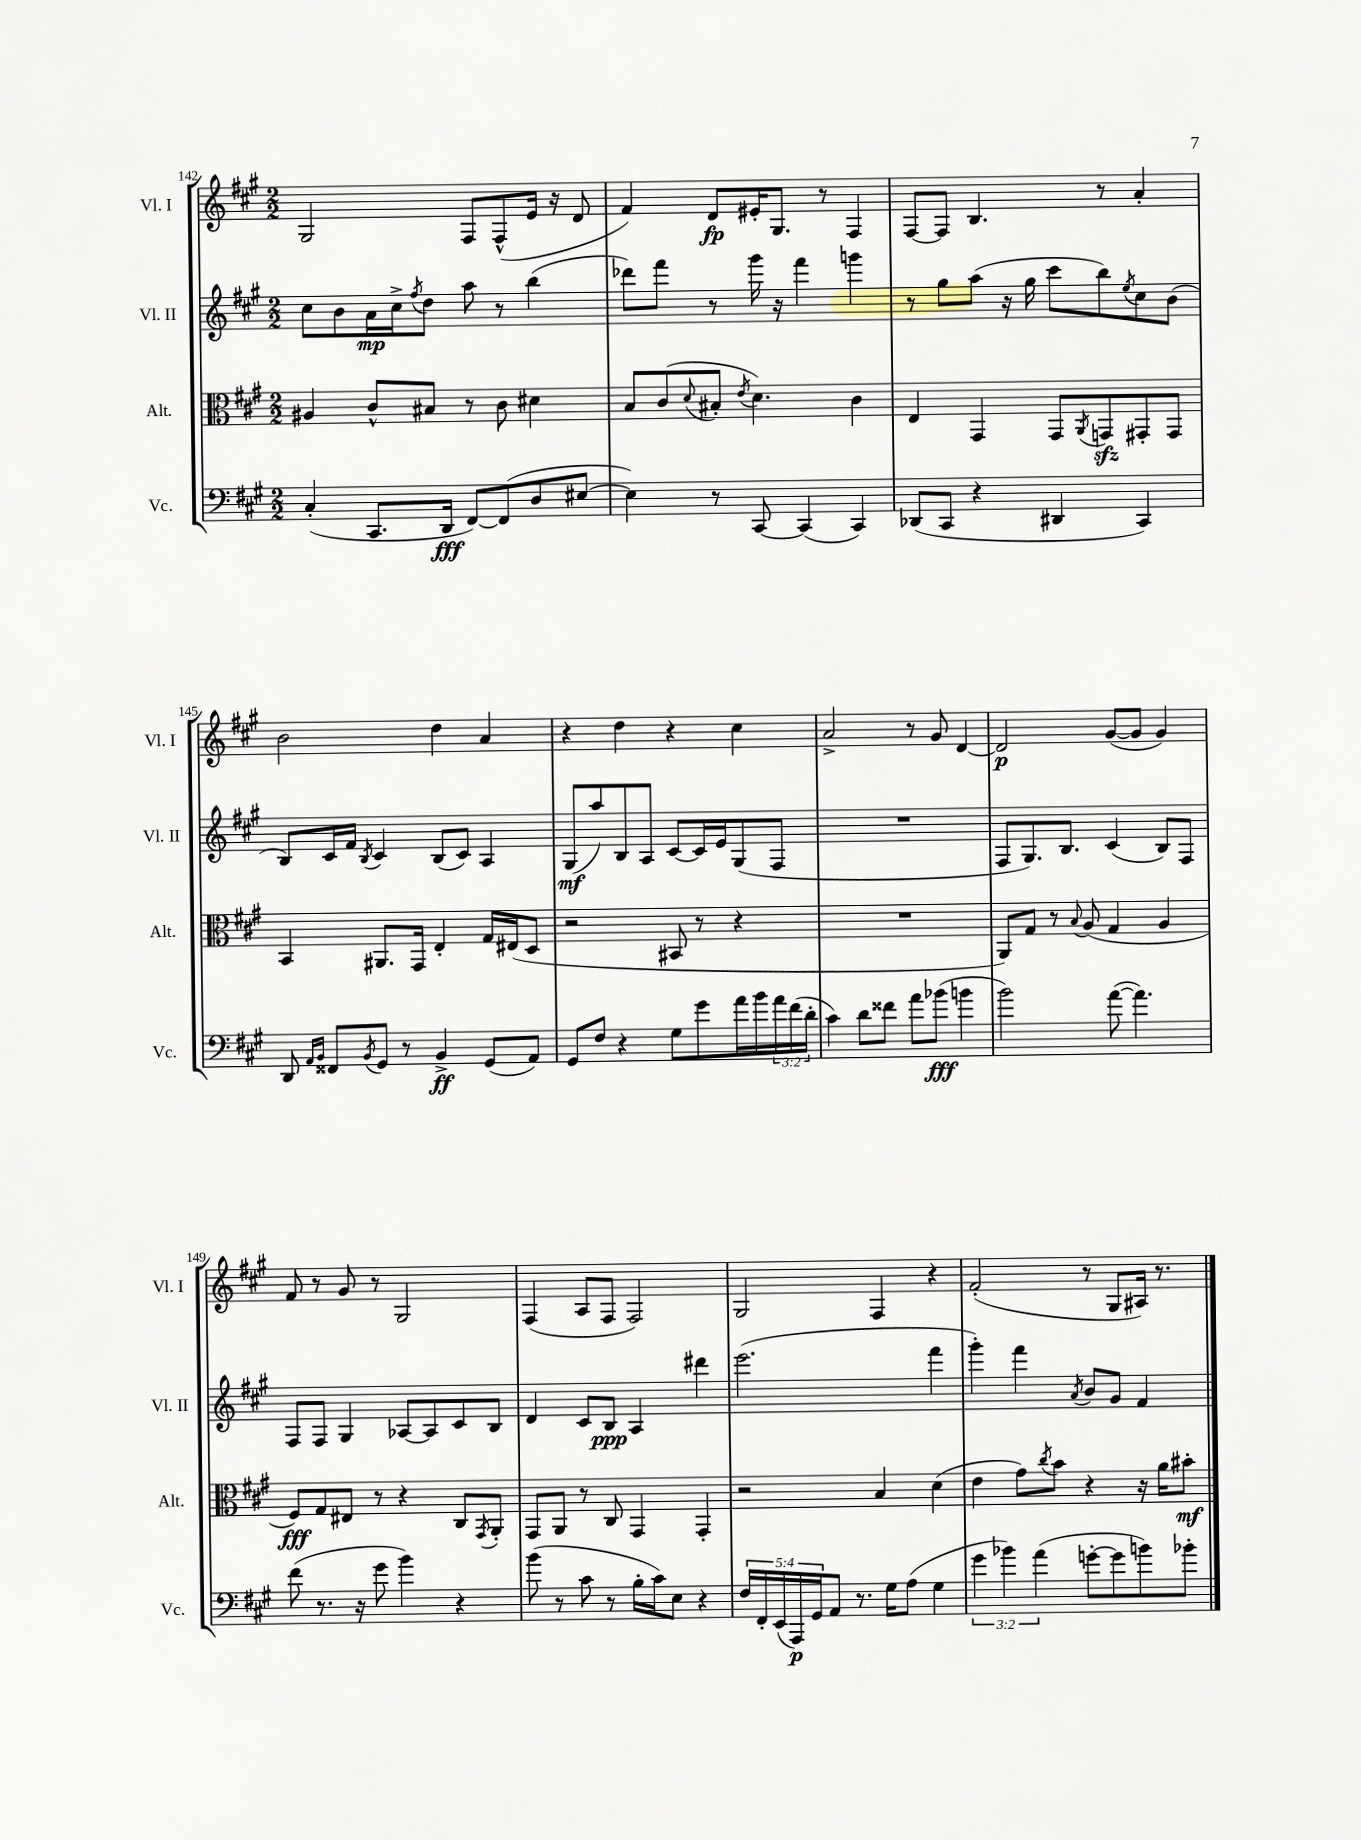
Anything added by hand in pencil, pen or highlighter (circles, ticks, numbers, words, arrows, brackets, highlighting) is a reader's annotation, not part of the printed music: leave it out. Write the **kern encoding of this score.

**kern	**dynam	**kern	**dynam	**kern	**dynam	**kern	**dynam
*part4	*part4	*part3	*part3	*part2	*part2	*part1	*part1
*staff4	*staff4	*staff3	*staff3	*staff2	*staff2	*staff1	*staff1
*I"Vc.	*	*I"Alt.	*	*I"Vl. II	*	*I"Vl. I	*
*I'Vc.	*	*I'Alt.	*	*I'Vl. II	*	*I'Vl. I	*
*clefF4	*	*clefC3	*	*clefG2	*	*clefG2	*
*k[f#c#g#]	*	*k[f#c#g#]	*	*k[f#c#g#]	*	*k[f#c#g#]	*
*M2/2	*	*M2/2	*	*M2/2	*	*M2/2	*
=142	=142	=142	=142	=142	=142	=142	=142
(4C#'/	.	4A#X/	.	8cc#\L	.	2G#/	.
.	.	.	.	8b\	.	.	.
8.CC#/L	.	8c#^^/L	.	16a\L	mp	.	.
.	.	.	.	16cc#^\J	.	.	.
.	.	.	.	8qff#/	.	.	.
.	.	8B#X/J	.	8dd\J	.	.	.
16DD/Jk	fff	.	.	.	.	.	.
[8FF#/L)	.	8r	.	8aa\	.	8F#/L	.
(8FF#/]	.	8c#\	.	8r	.	(8F#^^/	.
8D/	.	4d#X\	.	(4bb\	.	16e/Jk	.
.	.	.	.	.	.	16r	.
[8E#X/J	.	.	.	.	.	8d/	.
=143	=143	=143	=143	=143	=143	=143	=143
4E#\])	.	8B/L	.	8ddd-X\L)	.	4f#/)	.
.	.	(8c#/	.	8fff#\J	.	.	.
.	.	8qqd/	.	.	.	.	.
8r	.	8B#X'/J	.	8r	.	8d/L	fp
.	.	8qe/	.	.	.	.	.
[8CC#/	.	4.d\)	.	16ggg#\	.	16e#X'/K	.
.	.	.	.	16r	.	8.G#/J	.
(4CC#/]	.	.	.	4fff#\	.	.	.
.	.	.	.	.	.	8r	.
4CC#/)	.	4c#\	.	4gggn\	.	4F#/	.
=144	=144	=144	=144	=144	=144	=144	=144
(8DD-X/L	.	4E/	.	8r	.	[8F#/L	.
8CC#/J	.	.	.	8gg#\L	.	8F#/J]	.
4r	.	4GG#/	.	(8aa\J	.	4.B/	.
.	.	.	.	16r	.	.	.
.	.	.	.	16gg#\	.	.	.
4DD#X/	.	8GG#/L	.	8ccc#\L	.	.	.
.	.	8qAA/	.	.	.	.	.
.	.	8GGnzz/	.	8bb\)	.	8r	.
.	.	.	.	8qee/	.	.	.
4CC#/)	.	8GG#X'/	.	8cc#\	.	4a'/	.
.	.	8GG#/J	.	(8b\J	.	.	.
!!LO:LB:g=z
=145	=145	=145	=145	=145	=145	=145	=145
8DD/	.	4BB/	.	8B/L)	.	2b\	.
16qqAA/LL	.	.	.	.	.	.	.
16qqBB/JJ	.	.	.	.	.	.	.
8FF##X/L	.	.	.	16c#/L	.	.	.
.	.	.	.	16f#/JJ	.	.	.
8qBB/	.	.	.	8qB/	.	.	.
8GG#/J	.	8.AA#X/L	.	4c#/	.	.	.
8r	.	.	.	.	.	.	.
.	.	16GG#/Jk	.	.	.	.	.
4BB^/	ff	4E'/	.	(8B/L	.	4dd\	.
.	.	.	.	8c#/J)	.	.	.
(8GG#/L	.	16G#/LL	.	4A/	.	4a/	.
.	.	(16E#X/J	.	.	.	.	.
8AA/J)	.	8D/J	.	.	.	.	.
=146	=146	=146	=146	=146	=146	=146	=146
8GG#/L	.	2r	.	(8G#/L	mf	4r	.
8F#/J	.	.	.	8aa/)	.	.	.
4r	.	.	.	8B/	.	4dd\	.
.	.	.	.	8A/J	.	.	.
8G#\L	.	8BB#X/	.	[8c#/L	.	4r	.
8g#\	.	8r	.	16c#/L]	.	.	.
.	.	.	.	16e/J	.	.	.
16a\L	.	4r	.	(8G#/	.	4cc#\	.
16b\	.	.	.	.	.	.	.
24a\	.	.	.	8F#/J	.	.	.
(24f#\	.	.	.	.	.	.	.
24d'\JJ	.	.	.	.	.	.	.
=147	=147	=147	=147	=147	=147	=147	=147
4c#\)	.	1r	.	1r	.	2a^/	.
8d\L	.	.	.	.	.	.	.
8f##X\J	.	.	.	.	.	.	.
8a\L	.	.	.	.	.	8r	.
(8b-X\J	fff	.	.	.	.	8g#/	.
4bn\	.	.	.	.	.	[4d/	.
=148	=148	=148	=148	=148	=148	=148	=148
2b\)	.	8AA/L)	.	8F#/L	.	2d/]	p
.	.	8G#/J	.	8.G#/)	.	.	.
.	.	8r	.	.	.	.	.
.	.	.	.	8.B/J	.	.	.
.	.	8qqB/	.	.	.	.	.
.	.	(8A/	.	.	.	.	.
([8a\	.	4G#/	.	(4c#/	.	([8g#/L	.
4.a\])	.	.	.	.	.	8g#/J]	.
.	.	4A/	.	8B/L)	.	4g#/)	.
.	.	.	.	8F#/J	.	.	.
!!LO:LB:g=z
=149	=149	=149	=149	=149	=149	=149	=149
(8f#\	.	8F#/L)	fff	8F#/L	.	8f#/	.
8.r	.	8G#/	.	8F#/J	.	8r	.
.	.	8E#X/J	.	4G#/	.	8g#/	.
16r	.	.	.	.	.	.	.
8g#\	.	8r	.	.	.	8r	.
4b\)	.	4r	.	[8A-X/L	.	2G#/	.
.	.	.	.	8A-/]	.	.	.
4r	.	8C#/L	.	8c#/	.	.	.
.	.	8qGG#/	.	.	.	.	.
.	.	8AA'/J	.	8B/J	.	.	.
=150	=150	=150	=150	=150	=150	=150	=150
(8b\	.	8GG#/L	.	4d/	.	(4F#/	.
8r	.	8AA/J	.	.	.	.	.
8c#\	.	8r	.	8c#/L	.	8A/L	.
8r	.	8C#/	.	8B/J	ppp	8F#/J	.
16B'\LL	.	4GG#/	.	4A/	.	2F#/)	.
16c#\J)	.	.	.	.	.	.	.
8E\J	.	.	.	.	.	.	.
4r	.	4GG#'/	.	4ddd#X\	.	.	.
=151	=151	=151	=151	=151	=151	=151	=151
20F#/LL	.	2r	.	(2.eee\	.	2G#/	.
20FF#'/	.	.	.	.	.	.	.
(20EE/	.	.	.	.	.	.	.
20AAA/)	p	.	.	.	.	.	.
20GG#/J	.	.	.	.	.	.	.
8AA/J	.	.	.	.	.	.	.
8.r	.	.	.	.	.	.	.
.	.	4B/	.	.	.	4F#/	.
16G#\KL	.	.	.	.	.	.	.
(8A\J	.	.	.	.	.	.	.
4G#\	.	(4d\	.	4fff#\	.	4r	.
=152	=152	=152	=152	=152	=152	=152	=152
6g#\	.	4e\	.	4ggg#'\)	.	(2f#'/	.
6b-X\)	.	.	.	.	.	.	.
.	.	8g#\L)	.	4fff#\	.	.	.
(6a\	.	.	.	.	.	.	.
.	.	8qcc#/	.	.	.	.	.
.	.	8b\J	.	.	.	.	.
.	.	.	.	8qa/	.	.	.
[8gn'\L	.	4r	.	8b/L	.	8r	.
8g\]	.	.	.	8g#/J	.	8G#/L	.
8bn\)	.	16r	.	4f#/	.	16A#X/Jk)	.
.	.	16a\KL	.	.	.	8.r	.
8b-X'\J	.	8b#X'\J	mf	.	.	.	.
==	==	==	==	==	==	==	==
*-	*-	*-	*-	*-	*-	*-	*-
